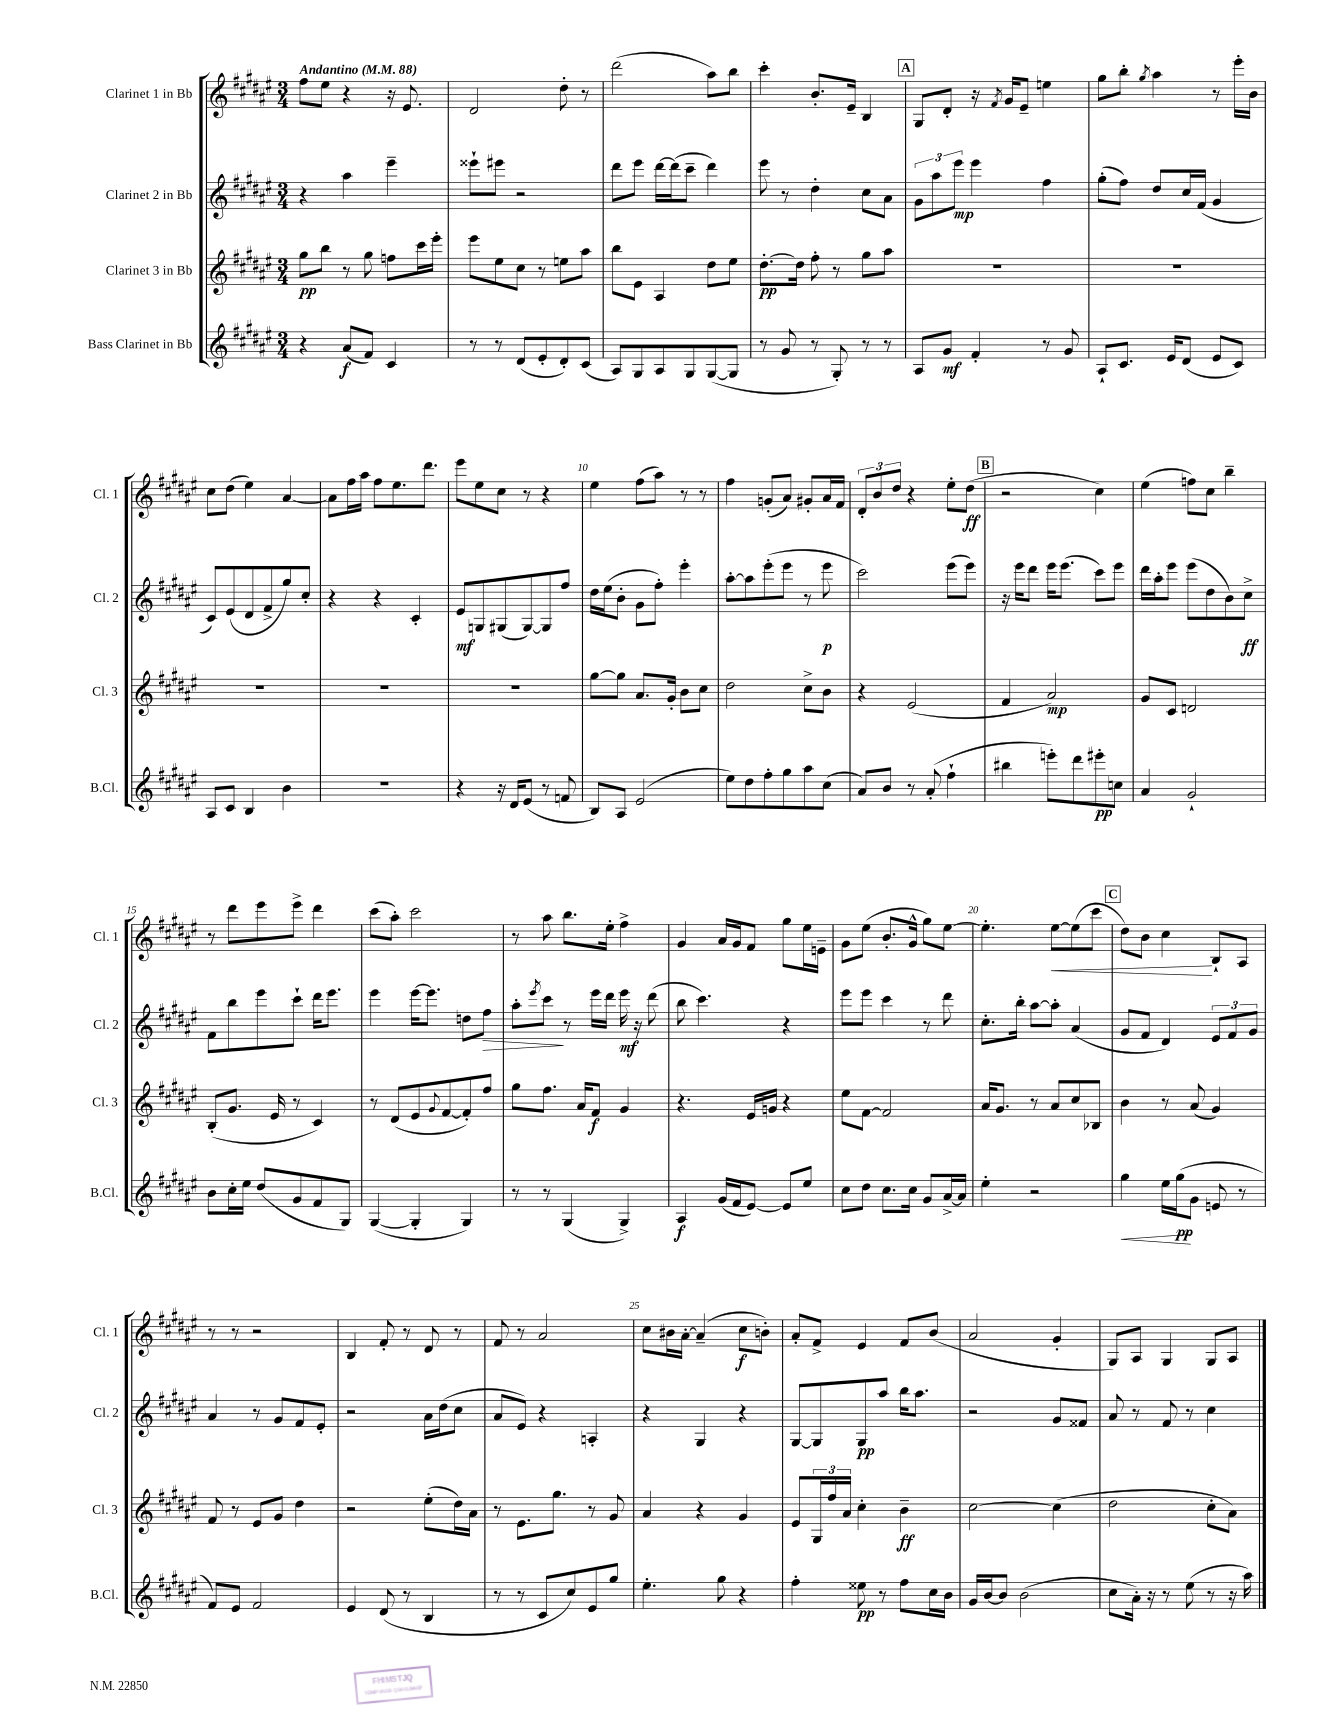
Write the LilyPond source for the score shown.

<<
\new StaffGroup <<
\new Staff = "s0" \with { instrumentName = "Clarinet 1 in Bb" shortInstrumentName = "Cl. 1" } {
    \clef treble \key fis \major \numericTimeSignature \time 3/4 \tempo "Andantino" 4 = 88
    fis''8 eis''8 r4 r16 eis'8. |
    dis'2 dis''8-. r8 |
    dis'''2( ais''8) b''8 |
    cis'''4-. b'8.-. eis'16-- b4 |
    \mark \markup { \box "A" } gis8 dis'8-. r16 \acciaccatura { fis'8 } gis'16 eis'8-- e''4 |
    gis''8 b''8-. \acciaccatura { gis''8 } ais''4 r8 eis'''16-. b'16 |
    cis''8 dis''8( eis''4) ais'4~ |
    ais'8 fis''16 ais''16 fis''8 eis''8. dis'''8. |
    eis'''8 eis''8 cis''8 r8 r4 |
    eis''4 fis''8( ais''8) r8 r8 |
    fis''4 g'8-.( ais'8) gis'8-. ais'16 fis'16 |
    \tuplet 3/2 { dis'8-. b'8 dis''8 } r4 eis''8-. dis''8\ff( |
    \mark \markup { \box "B" } r2 cis''4) |
    eis''4( f''8) cis''8 b''4-- |
    r8 dis'''8 eis'''8 eis'''8-> dis'''4 |
    cis'''8( ais''8-.) cis'''2 |
    r8 ais''8 b''8. eis''16-. fis''4-> |
    gis'4 ais'16 gis'16 fis'8 gis''8 eis''16 e'16-- |
    gis'8 eis''8( b'8.-. gis'16-^ gis''8) eis''8~ |
    eis''4.-. eis''8~\< eis''8( cis'''8 |
    \mark \markup { \box "C" } dis''8) b'8 cis''4\! b8-! ais8 |
    r8 r8 r2 |
    b4 fis'8-. r8 dis'8 r8 |
    fis'8 r8 ais'2 |
    cis''8 bis'16 ais'16~-. ais'4--( cis''8\f b'8-.) |
    ais'8-. fis'8-> eis'4 fis'8 b'8( |
    ais'2 gis'4-. |
    gis8) ais8 gis4 gis8 ais8 \bar "|." |
}
\new Staff = "s1" \with { instrumentName = "Clarinet 2 in Bb" shortInstrumentName = "Cl. 2" } {
    \clef treble \key fis \major \numericTimeSignature \time 3/4
    r4 ais''4 eis'''4-- |
    eisis'''8-! eis'''8 r2 |
    dis'''8 eis'''8 dis'''16~ dis'''16( cis'''8-- dis'''4) |
    eis'''8 r8 dis''4-. cis''8 ais'8 |
    \mark \markup { \box "A" } \tuplet 3/2 { gis'8 ais''8 eis'''8\mp } eis'''4 fis''4 |
    gis''8-.( fis''8) dis''8 cis''16 fis'16( gis'4 |
    cis'8) eis'8( dis'8 fis'8-> gis''8) cis''8-. |
    r4 r4 cis'4-. |
    eis'8\mf g8 gis8( gis8~) gis8 fis''8 |
    dis''16 eis''16( b'8-. gis'8 fis''8-.) eis'''4-. |
    ais''8~-. ais''8 eis'''8-.( eis'''8 r8 eis'''8\p |
    cis'''2) eis'''8( eis'''8) |
    \mark \markup { \box "B" } r16 eis'''16 dis'''8 eis'''16 eis'''8.( cis'''8) eis'''8 |
    dis'''16 ais''16-. eis'''8 eis'''8( dis''8 b'8) cis''8->\ff |
    fis'8 b''8 eis'''8 cis'''8-! dis'''16 eis'''8. |
    eis'''4 eis'''16~ eis'''8. d''8 fis''8\> |
    ais''8-. \acciaccatura { eis'''8 } cis'''8\! r8 eis'''16 dis'''16 eis'''16\mf r16 dis'''8( |
    b''8 cis'''4.) r4 |
    eis'''8 eis'''8 cis'''4 r8 dis'''8 |
    cis''8.-. b''16-. ais''8~ ais''8-. ais'4( |
    \mark \markup { \box "C" } gis'8 fis'8 dis'4) \tuplet 3/2 { eis'8 fis'8 gis'8 } |
    ais'4 r8 gis'8 fis'8 eis'8-. |
    r2 ais'16 dis''16( cis''8 |
    ais'8 eis'8) r4 a4-. |
    r4 gis4 r4 |
    gis8~ gis8 gis8\pp ais''8 b''16 ais''8. |
    r2 gis'8 fisis'8 |
    ais'8 r8 fis'8 r8 cis''4 \bar "|." |
}
\new Staff = "s2" \with { instrumentName = "Clarinet 3 in Bb" shortInstrumentName = "Cl. 3" } {
    \clef treble \key fis \major \numericTimeSignature \time 3/4
    gis''8\pp b''8 r8 gis''8 f''8 cis'''16 eis'''16-. |
    eis'''8 eis''8 cis''8 r8 e''8 ais''8 |
    b''8 eis'8 ais4 dis''8 eis''8 |
    dis''8.~-.\pp dis''16 fis''8-. r8 gis''8 ais''8 |
    \mark \markup { \box "A" } R2. |
    R2. |
    R2. |
    R2. |
    R2. |
    gis''8~ gis''8 ais'8. gis'16-. b'8 cis''8 |
    dis''2 cis''8-> b'8 |
    r4 eis'2( |
    \mark \markup { \box "B" } fis'4 ais'2\mp) |
    gis'8 cis'8 d'2 |
    b8-.( gis'8. eis'16 r8 cis'4) |
    r8 dis'8( eis'8 \appoggiatura { gis'8 } fis'8~ fis'8-.) fis''8 |
    gis''8 fis''8. ais'16 fis'8\f gis'4 |
    r4. eis'16 g'16 r4 |
    eis''8 fis'8~ fis'2 |
    ais'16 gis'8. r8 ais'8 cis''8 bes8 |
    \mark \markup { \box "C" } b'4 r8 ais'8( gis'4) |
    fis'8 r8 eis'8 gis'8 dis''4 |
    r2 eis''8-.( dis''16) ais'16 |
    r8 eis'8. gis''8. r8 gis'8 |
    ais'4 r4 gis'4 |
    eis'8 \tuplet 3/2 { gis16 fis''16 ais'16 } cis''4-. b'4--\ff |
    cis''2~ cis''4( |
    dis''2 cis''8-. ais'8) \bar "|." |
}
\new Staff = "s3" \with { instrumentName = "Bass Clarinet in Bb" shortInstrumentName = "B.Cl." } {
    \clef treble \key fis \major \numericTimeSignature \time 3/4
    r4 ais'8\f( fis'8) cis'4 |
    r8 r8 dis'8( eis'8-. dis'8-.) cis'8( |
    ais8) gis8 ais8 gis8 gis8~( gis8 |
    r8 gis'8 r8 gis8-.) r8 r8 |
    \mark \markup { \box "A" } ais8 gis'8\mf fis'4-. r8 gis'8 |
    ais8-! cis'8. eis'16 dis'8( eis'8 cis'8) |
    ais8 cis'8 b4 b'4 |
    R2. |
    r4 r16 dis'16 eis'8( r8 f'8 |
    b8) ais8 eis'2( |
    eis''8) dis''8 fis''8-. gis''8 ais''8 cis''8( |
    ais'8) b'8 r8 ais'8-.( fis''4-! |
    \mark \markup { \box "B" } bis''4 e'''8-.) dis'''8 eis'''8-.\pp c''8 |
    ais'4 gis'2-! |
    b'8 cis''16-. eis''16 dis''8( gis'8 fis'8 gis8) |
    gis4~( gis4-. gis4) |
    r8 r8 gis4( gis4->) |
    ais4\f gis'16( fis'16 eis'8~) eis'8 eis''8 |
    cis''8 dis''8 cis''8. cis''16 gis'8 ais'16~-> ais'16 |
    eis''4-. r2 |
    \mark \markup { \box "C" } gis''4\< eis''16 gis''16\pp\!( gis'8 e'8 r8 |
    fis'8) eis'8 fis'2 |
    eis'4 dis'8( r8 b4 |
    r8 r8 cis'8 cis''8) eis'8 gis''8 |
    eis''4.-. gis''8 r4 |
    fis''4-. eisis''8\pp r8 fis''8 cis''16 b'16 |
    gis'16 b'16~ b'8 b'2( |
    cis''8 ais'16-.) r16 r8 eis''8( r8 r16 ais''16) \bar "|." |
}
>>
>>
\layout { \context { \Score \override BarNumber.break-visibility = ##(#f #t #t) barNumberVisibility = #(every-nth-bar-number-visible 5) } }
